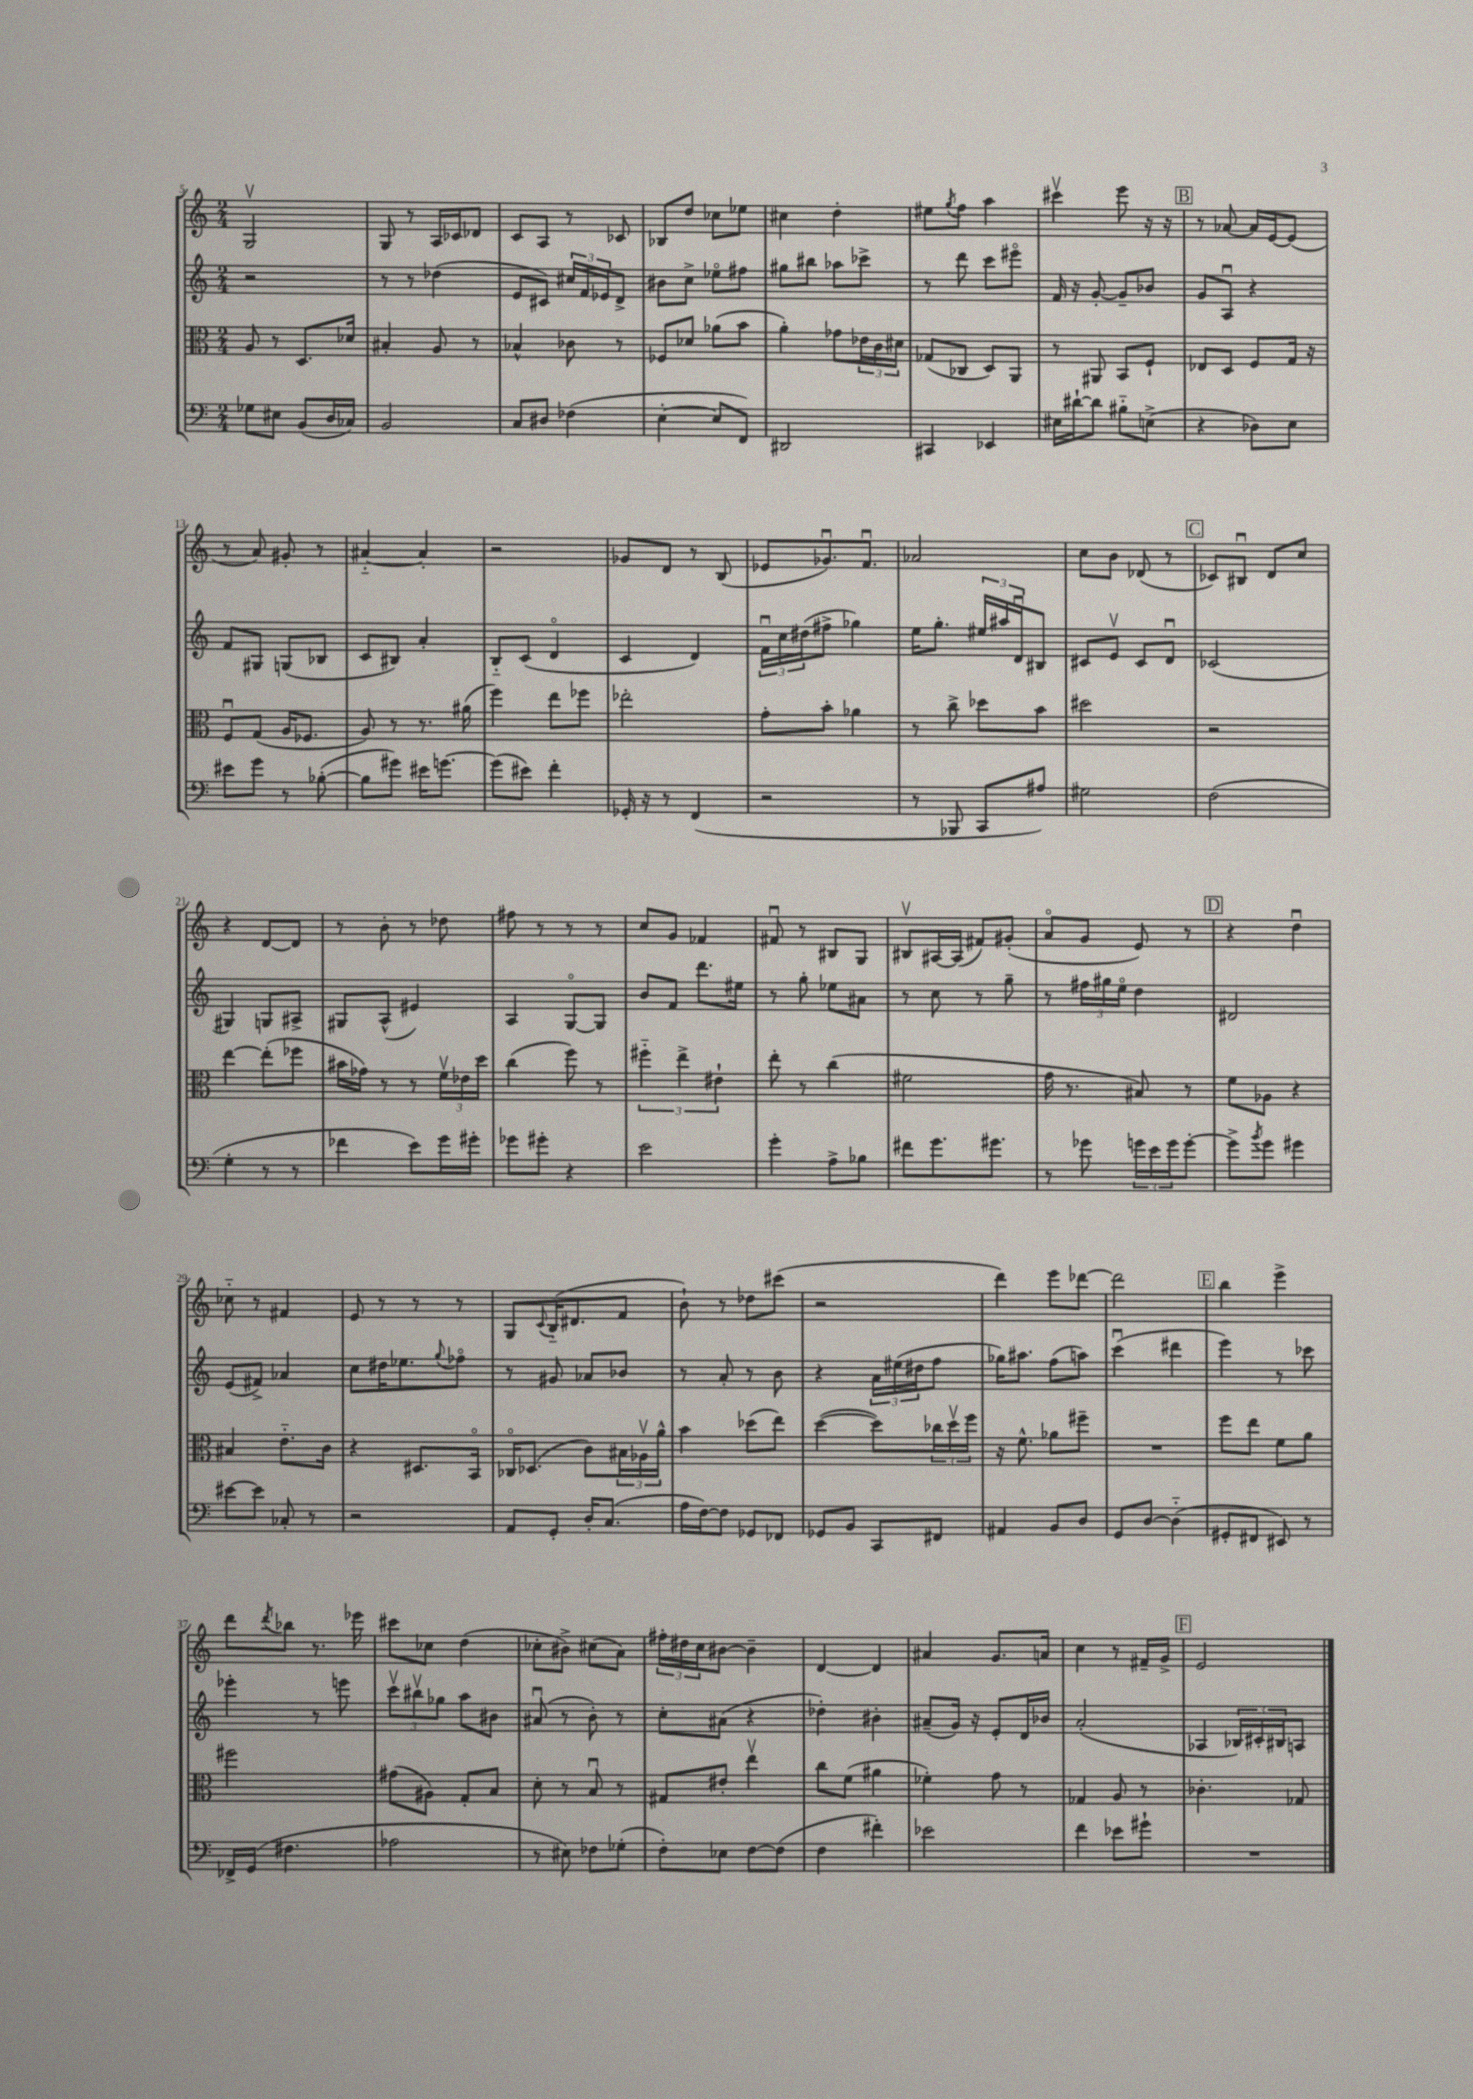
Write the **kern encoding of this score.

**kern	**kern	**kern	**kern
*part4	*part3	*part2	*part1
*staff4	*staff3	*staff2	*staff1
*clefF4	*clefC3	*clefG2	*clefG2
*k[]	*k[]	*k[]	*k[]
*M2/4	*M2/4	*M2/4	*M2/4
=5	=5	=5	=5
8G-X\L	8A/	2r	2Gv/
8E#X\J	8r	.	.
(8BB/L	8.D/L	.	.
16D/L	.	.	.
16C-X/JJ)	16d-X/Jk	.	.
=6	=6	=6	=6
2BB/	4B#X'/	8r	8G/
.	.	8r	8r
.	8A/	(4dd-X\	16A/LL
.	.	.	16c-X/J
.	8r	.	8d-X/J
=7	=7	=7	=7
8C/L	4B-X^^/	8e/L	8c/L
8D#X/J	.	8c#X/J)	8A/J
(4F-X\	8c-X\	24cc#X/LL	8r
.	.	24f/	.
.	.	24e-X/J	.
.	8r	8d^/J	8c-X/
=8	=8	=8	=8
[4E'\	8F-X/L	8b#X\L	8B-X/L
.	8d-X/J	8cc^\J	8dd/J
8E/L]	(8a-X\L	8ee-X\L	8cc-X\L
8FF/J)	8b\J	8ff#X\J	8ee-X\J
=9	=9	=9	=9
2DD#X/	4a'\)	8gg#X\L	4cc#X\
.	.	8bb#X\J	.
.	8g-X\L	8aa-X\L	4dd'\
.	24e-X\L	8ccc-X^\J	.
.	24c\	.	.
.	24d#X\JJ	.	.
=10	=10	=10	=10
4CC#X/	(8G-X/L	8r	8ee#X\L
.	.	.	8qgg/
.	8C-X/J	8ddd\	8ff\J
4EE-X/	8D/L)	8ccc\L	4aa\
.	8AA/J	8eee#X\J	.
=11	=11	=11	=11
16E#X\LL	8r	16f/	4ccc#Xv\
[16d#X`\J	.	16r	.
8d#\J]	8AA#X/	[8g'/	.
8B#X\L	8BB/L	8g~/L]	8eee\
(8En^\J	8F`/J	8b-X/J	16r
.	.	.	16r
!!LO:REH:place=s1:t=B
=12	=12	=12	=12
4r	8E-X/L	8g/L	8r
.	8D/J	8Au/J	[8a-X/
8D-X\L)	8F/L	4r	16a-/LL]
.	.	.	[16e/J
8E\J	16G/Jk	.	(8e/J]
.	16r	.	.
!!LO:LB:g=z
=13	=13	=13	=13
8e#X\L	8Fu/L	8f/L	8r
8g\J	(8G/J	8G#X/J	8a/)
8r	16A/KL	(8Gn/L	8g#X'/
.	8.F-X/J	.	.
([8B-X'\	.	8B-X/J	8r
=14	=14	=14	=14
8B-\L]	8A/)	8c/L	[4a#X/
8g#X\J)	8r	8B#X/J)	.
16e#X\KL	8.r	4a'/	4a#'/]
[8.gn\J	.	.	.
.	(16a#X\	.	.
=15	=15	=15	=15
(8g\L]	4ff\)	8B/L	2r
8e#X\J)	.	(8c/J	.
4f'\	8ee\L	4d/	.
.	8ff-X\J	.	.
=16	=16	=16	=16
16GG-X'/	2ee-X'\	4c/	8g-X/L
16r	.	.	.
8r	.	.	8d/J
(4FF/	.	4d/)	8r
.	.	.	(8B/
=17	=17	=17	=17
2r	8g'\L	24fu\LL	8e-X/L
.	.	24cc\	.
.	.	(24dd#X\J	.
.	8b'\J	8ff#X^\J	8.g-Xu/)
.	4a-X\	4gg-X\)	.
.	.	.	8.fu/J
=18	=18	=18	=18
8r	8r	16ee\KL	2a-X/
.	.	8.gg'\J	.
8BBB-X/	8cc^\	.	.
8CC/L	8dd-X\L	24ee#X/LL	.
.	.	24aa#X/	.
.	.	24du/J	.
8A#X/J)	8b\J	8B#X/J	.
=19	=19	=19	=19
2G#X\	2dd#X\	8c#X/L	8cc\L
.	.	8ev/J	8b\J
.	.	8c#/L	(8d-X/
.	.	8du/J	8r
!!LO:REH:place=s1:t=C
=20	=20	=20	=20
(2F\	2r	(2c-X/	8c-X/L)
.	.	.	8B#Xu/J
.	.	.	8d/L
.	.	.	8cc/J
!!LO:LB:g=z
=21	=21	=21	=21
4G'\	[4ee\	4G#X/)	4r
8r	(8ee'\L]	8Gn/L	[8d/L
8r	8ff-X\J	8A#X^/J	8d/J]
=22	=22	=22	=22
4f-X\	16b#X\LL	8G#X/L	8r
.	16g-X\JJ)	.	.
.	8r	(8A^^/J	8b'\
8e\L)	8r	4e#X/)	8r
16g\L	24fv\LL	.	8dd-X\
.	24e-X\	.	.
16g#X'\JJ	.	.	.
.	24dd\JJ	.	.
=23	=23	=23	=23
8g-X\L	(4cc\	4A/	8ff#X\
8g#X'\J	.	.	8r
4r	8ff\)	[8G/L	8r
.	8r	8G/J]	8r
=24	=24	=24	=24
2e\	6ff#X\	8b/L	8cc/L
.	.	8f/J	8g/J
.	6ee^\	.	.
.	.	8.ddd\L	4f-X/
.	6e#X`\	.	.
.	.	16ee#X\Jk	.
=25	=25	=25	=25
4g'\	8ee'\	8r	8f#Xu/
.	8r	8gg'\	8r
8A^\L	(4cc\	8ee-X\L	8B#X/L
8B-X\J	.	8a#X\J	8G/J
=26	=26	=26	=26
8f#X\L	2f#X\	8r	8B#Xv/L
8.g\	.	8cc\	[16A#X/L
.	.	.	(16A#/JJ]
.	.	8r	8f#X/L)
8.g#X\J	.	.	.
.	.	8gg~\	(8g#X'/J
=27	=27	=27	=27
8r	16g\	8r	8a/L
.	8.r	.	.
8g-X\	.	24ff#X\LL	8g/J
.	.	24gg#X\	.
.	.	24ee\JJ	.
24gn\LL	8B#X/)	4dd\	8e/)
24e\	.	.	.
24g\J	.	.	.
[8g'\J	8r	.	8r
!!LO:REH:place=s1:t=D
=28	=28	=28	=28
8g^\L]	8f\L	2d#X/	4r
8qb/	.	.	.
8g\J	8A-X\J	.	.
4g#X\	4r	.	4ddu\
!!LO:LB:g=z
=29	=29	=29	=29
[8e#X\L	4B#X/	(8e/L	8cc-X\
8e#\J]	.	8f#X^/J)	8r
8C-X'/	8.e\L	4a-X/	4f#X/
8r	.	.	.
.	16c\Jk	.	.
=30	=30	=30	=30
2r	4r	8cc\L	8e/
.	.	16dd#X\K	8r
.	.	8.ee-X\	.
.	8.D#X/L	.	8r
.	.	8qqgg/	.
.	.	8ff-X\J	8r
.	16BB/Jk	.	.
=31	=31	=31	=31
8AA/L	16C-X/KL	8r	8G/L
.	(8.D-X/J	.	.
.	.	.	8qqc/
8GG'/J	.	8g#X/	(16B/K
.	.	.	8.d#X/
16D'/KL	8c\L)	8a-X/L	.
(8.C/J	.	.	.
.	24B#X\L	8b-X/J	8f/J
.	24A-Xv\	.	.
.	24a^^\JJ	.	.
=32	=32	=32	=32
16A\LL	4b\	8r	8b`\)
[16F\J)	.	.	.
8F\J]	.	8a'/	8r
8GG-X/L	(8dd-X\L	8r	8dd-X\L
8FF-X/J	8ee\J)	8b\	(8ccc#X\J
=33	=33	=33	=33
8GG-X/L	([4dd\	4r	2r
8BB/J	.	.	.
8CC/L	8dd\L])	24a\LL	.
.	.	(24ee#X\	.
.	.	24dd#X\J	.
8FF#X/J	24cc-X\L	8ff\J	.
.	24ddv\	.	.
.	24ff\JJ	.	.
=34	=34	=34	=34
4AA#X/	16r	16gg-X\KL)	4ddd\)
.	8.f^^\	8.aa#X\J	.
8BB/L	8a-X\L	(8ff\L	8eee\L
8D/J	8ff#X~\J	8aan\J)	[8ddd-X\J
=35	=35	=35	=35
8GG/L	2r	(4cccu\	2ddd-\]
[8D/J	.	.	.
(4D\]	.	4ddd#X\	.
!!LO:REH:place=s1:t=E
=36	=36	=36	=36
8GG#X'/L	8ff\L	4eee\)	4bb\
8FF#X/J	8ee\J	.	.
8EE#X/)	8f\L	8r	4eee^\
8r	8a\J	8ccc-X\	.
!!LO:LB:g=z
=37	=37	=37	=37
16FF-X^/LL	2ff#X\	4eee-X'\	8ddd\L
(16GG/JJ	.	.	.
.	.	.	8qddd/
4.F#X\	.	.	8bb-X\J
.	.	8r	8.r
.	.	8eeen\	.
.	.	.	16eee-X\
=38	=38	=38	=38
2A-X\	(8g#X\L	12cccv\L	8ccc#X\L
.	.	12bb#Xv\	.
.	8A#X\J)	.	8cc-X\J
.	.	12gg-X\J	.
.	8G'/L	8aa\L	(4dd\
.	8B/J	8b#X\J	.
=39	=39	=39	=39
8r	8d'\	(8a#Xu/	8cc-X'\L
8E#X\)	8r	8r	8b#X^\J)
8F-X\L	8Bu/	8b'\)	(8cc#X\L
(8G-X'\J	8r	8r	8a\J)
=40	=40	=40	=40
8F'\L)	8G#X/L	8cc'\L	24ff#X'\LL
.	.	.	24dd#X\
.	.	.	24cc\J
8E-X\J	8e#X'/J	(8a#X\J	[8b#X\J
[8F\L	4eev\	4r	4b#~\]
(8F\J]	.	.	.
=41	=41	=41	=41
4F\	8cc\L	4dd-X'\)	[4d/
.	(8f\J	.	.
4f#X'\)	4a#X\	4b#X'\	4d/]
=42	=42	=42	=42
2e-X\	4f-X'\)	(8a#X~/L	4a#X/
.	.	16g/Jk)	.
.	.	16r	.
.	8g\	8e'/L	8.g/L
.	8r	16d/L	.
.	.	16b-X/JJ	16an/Jk
=43	=43	=43	=43
4f\	4G-X/	(2a'/	4cc\
8e-X\L	8A/	.	8r
8g#X`\J	8r	.	16f#X~/LL
.	.	.	16g^/JJ
!!LO:REH:place=s1:t=F
=44	=44	=44	=44
2r	4.c-X'\	4A-X/	2e/
.	.	24B-X/LL)	.
.	.	24c#X'/	.
.	.	24B#X/J	.
.	8G-X/	8An/J	.
==	==	==	==
*-	*-	*-	*-
